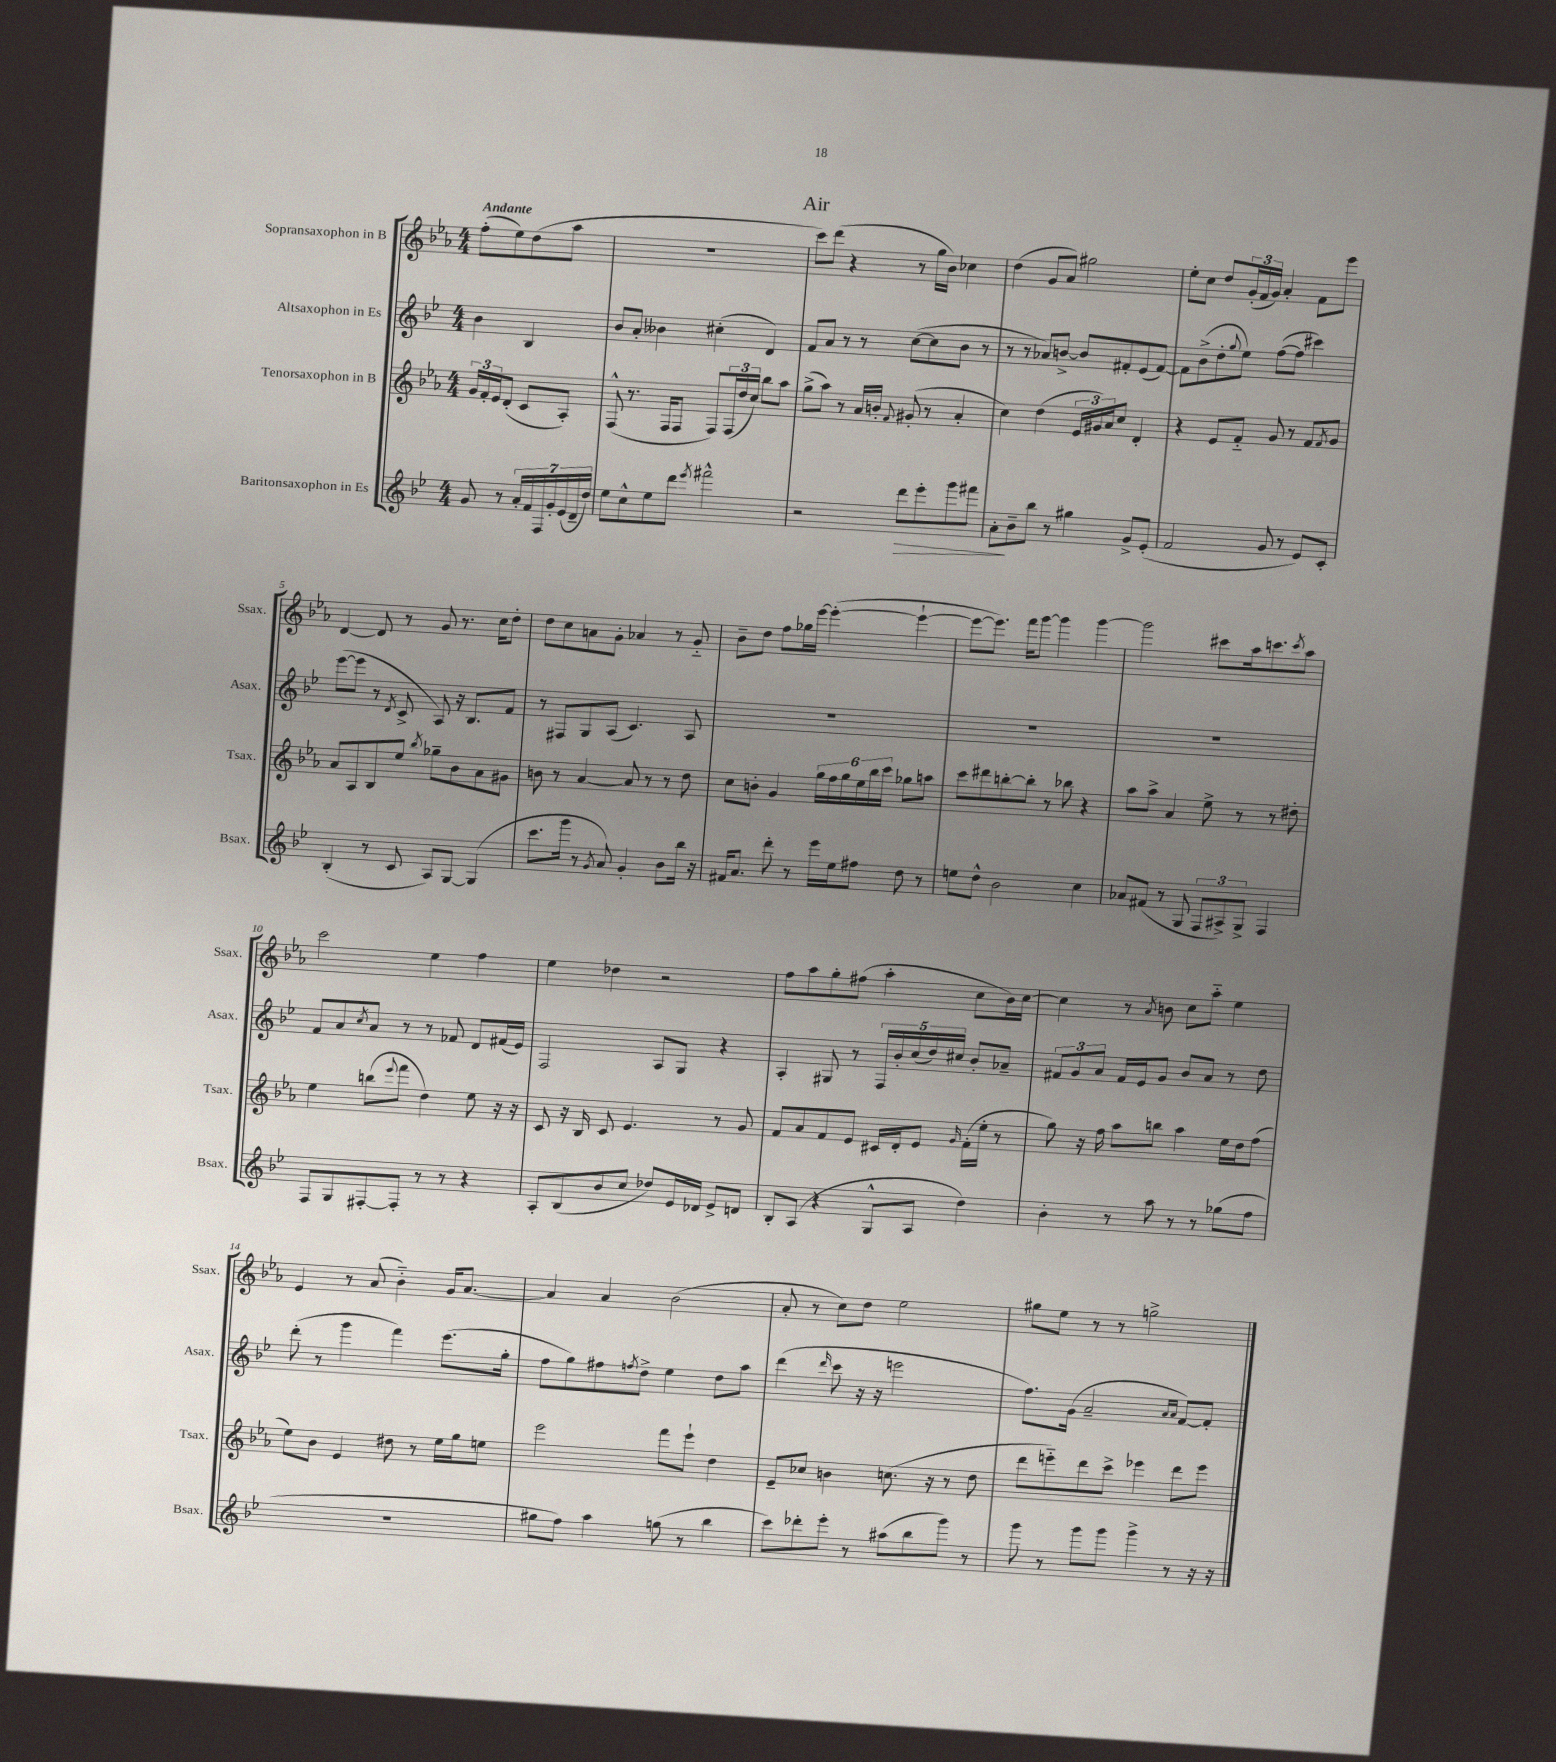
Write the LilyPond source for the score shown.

\header { title = "Air" }
<<
\new StaffGroup <<
\new Staff = "s0" \with { instrumentName = "Sopransaxophon in B" shortInstrumentName = "Ssax." } {
    \clef treble \key ees \major \numericTimeSignature \time 4/4 \partial 2 \tempo "Andante"
    f''8-.( ees''8) d''8( aes''8 |
    R1 |
    c'''8) d'''8( r4 r8 g''16 bes'16) ces''4 |
    d''4( g'8 aes'8) gis''2 |
    ees''8-. c''8 d''8 \tuplet 3/2 { g'16-.( f'16 g'16) } aes'4-. f'8 ees'''8 |
    d'4~ d'8 r8 g'8 r8. c''16 d''8-. |
    d''8 c''8 a'8 g'8-. aes'4 r8 g'8-_ |
    bes'8-- d''8 f''8 ges''16 ees'''16~ ees'''4~-.( ees'''4~-! |
    ees'''8~ ees'''8.) f'''16 g'''8~ g'''4 g'''4~ |
    g'''2 cis'''8 aes''16 c'''8. \acciaccatura { c'''8 } aes''8 |
    c'''2 ees''4 f''4 |
    ees''4 des''4 r2 |
    f''8 aes''8 g''8-. fis''8( aes''4-. c''8 bes'16) c''16~ |
    c''4 r8 \acciaccatura { aes'8 } b'8 c''8 aes''8-_ ees''4 |
    ees'4 r8 aes'8( bes'4-_) g'16 aes'8.~ |
    aes'4 aes'4 bes'2( |
    aes'8-. r8 c''8) d''8 ees''2 |
    gis''8 ees''8 r8 r8 g''2-> \bar "|." |
}
\new Staff = "s1" \with { instrumentName = "Altsaxophon in Es" shortInstrumentName = "Asax." } {
    \clef treble \key bes \major \numericTimeSignature \time 4/4 \partial 2
    bes'4 bes4 |
    bes'8 a'8-. beses'4 cis''4-.( d'4) |
    f'8 a'8 r8 r8 c''8~( c''8 bes'8 r8 |
    r8 r8 aes'8) b'8~-> b'8 fis'8-. ees'8( fis'8~) |
    fis'8 bes'8->( d''8-. \appoggiatura { g''8 } ees''8) f''8~( f''8 cis'''4) |
    ees'''8~( ees'''8 r8 \acciaccatura { d'8 } c'8-> a8) r16 bes8. f'8 |
    r8 fis8 g8 a8( c'4.) a8 |
    R1 |
    R1 |
    R1 |
    f'8 a'8 \acciaccatura { c''8 } a'8 r8 r8 fes'8 d'8 fis'16( ees'16) |
    f2 a8 g8 r4 |
    a4-. gis8 r8 \tuplet 5/4 { f16 bes'16-. c''16( d''16) cis''16 } bes'8-. aes'8-- |
    \tuplet 3/2 { fis'8 g'8 a'8 } fis'16 ees'16 g'8 bes'8 a'8 r8 d''8 |
    d'''8-.( r8 g'''4 f'''4) ees'''8.( g''16-. |
    f''8 g''8) fis''8 \acciaccatura { f''8 } d''8-> ees''4 d''8 a''8 |
    d'''4( \grace { d'''16 } c'''8 r16 r16 e'''2 |
    f''8.) g'16( a'2-- \grace { a'16 a'16 } f'8~) f'8-. \bar "|." |
}
\new Staff = "s2" \with { instrumentName = "Tenorsaxophon in B" shortInstrumentName = "Tsax." } {
    \clef treble \key ees \major \numericTimeSignature \time 4/4 \partial 2
    \tuplet 3/2 { g'16 f'16-. ees'16 } d'8-.( c'8 aes8-.) |
    f8-^( r8. f16 f8 f8) \tuplet 3/2 { f16( d''16 c''16) } bes''8 aes''8 |
    g''8->( aes''8) r8 aes'16 b'16-. \appoggiatura { f'8 } gis'8-.( r8 aes'4-. |
    c''4) d''4( \tuplet 3/2 { ees'16 gis'16) aes'16 } c''8 d'4-. |
    r4 ees'8 f'8-_ g'8 r8 f'8 \acciaccatura { f'8 } g'8 |
    aes'8 aes8 bes8 ees''8 \acciaccatura { bes''8 } ges''8-- bes'8 aes'8 gis'8 |
    b'8 r8 aes'4~ aes'8 r8 r8 d''8 |
    c''8 b'8-. g'4 \tuplet 6/4 { g''16 f''16 g''16 ees''16 bes''16 c'''16 } ges''8 a''8 |
    c'''8 dis'''8 b''8~-. b''8-. r8 bes''8 r4 |
    aes''8 aes''8-> aes'4 ees''8-> r8 r8 dis''8-. |
    ees''4 b''8( \appoggiatura { ees'''8 } f'''8 d''4) ees''8 r16 r16 |
    c'8 r16 bes16 c'8 ees'4. r8 g'8 |
    f'8 aes'8 f'8 ees'8 cis'16 d'16-. ees'8 \grace { g'16 } f'16-.( ees''16-. r8 |
    g''8) r16 f''16 aes''8 b''8 aes''4 ees''16 d''16 f''8( |
    ees''8) bes'8 ees'4 dis''8 r8 ees''16 g''16 e''8 |
    ees'''2 f'''8 ees'''8-! d''4 |
    ees'8-- ces''8 b'4 c''8.( r16 r8 d''8 |
    d'''8 e'''8-_) d'''8 c'''8-> ees'''4 d'''8 ees'''8 \bar "|." |
}
\new Staff = "s3" \with { instrumentName = "Baritonsaxophon in Es" shortInstrumentName = "Bsax." } {
    \clef treble \key bes \major \numericTimeSignature \time 4/4 \partial 2
    g'8 r8 \tuplet 7/4 { a'16-. f'16 f16 g'16-. ees'16( d'16-- d''16) } |
    ees''8 c''8-^ ees''8 d'''8 \acciaccatura { ees'''8 } fis'''2-^ |
    r2 d'''8\> ees'''8-. g'''8 fis'''8 |
    a'8-.\! bes'8-- bes''8 r8 gis''4 g'8-> ees'8-.( |
    f'2 g'8 r8 ees'8) c'8-. |
    bes4-.( r8 c'8 a8) g8~ g4( |
    c'''8. g'''16 r8 \acciaccatura { g'8 } a'8) g'4-. bes'8 bes''16 r16 |
    fis'16 a'8. d'''8-. r8 ees'''16 ees''16 fis''8 d''8 r8 |
    e''8 d''8-^ bes'2 c''4 |
    aes'8 fis'8( r8 g8 \tuplet 3/2 { f8 ais8->) g8-> } f4 |
    f8 g8 fis8~-. fis8-. r8 r8 r4 |
    a8-. bes8( bes'8 c''8 des''8) ees'16 des'16 ees'8-> d'8 |
    bes8-. a8( r4 g8-^ a8 d''4) |
    bes'4-. r8 a''8 r8 r8 ges''8( f''8 |
    R1 |
    gis''8 f''8) a''4 g''8( r8 bes''4 |
    c'''8) des'''8-. ees'''8-. r8 ais''8( bes''8 g'''8) r8 |
    g'''8 r8 g'''8 g'''8 g'''4-> r8 r16 r16 \bar "|." |
}
>>
>>
